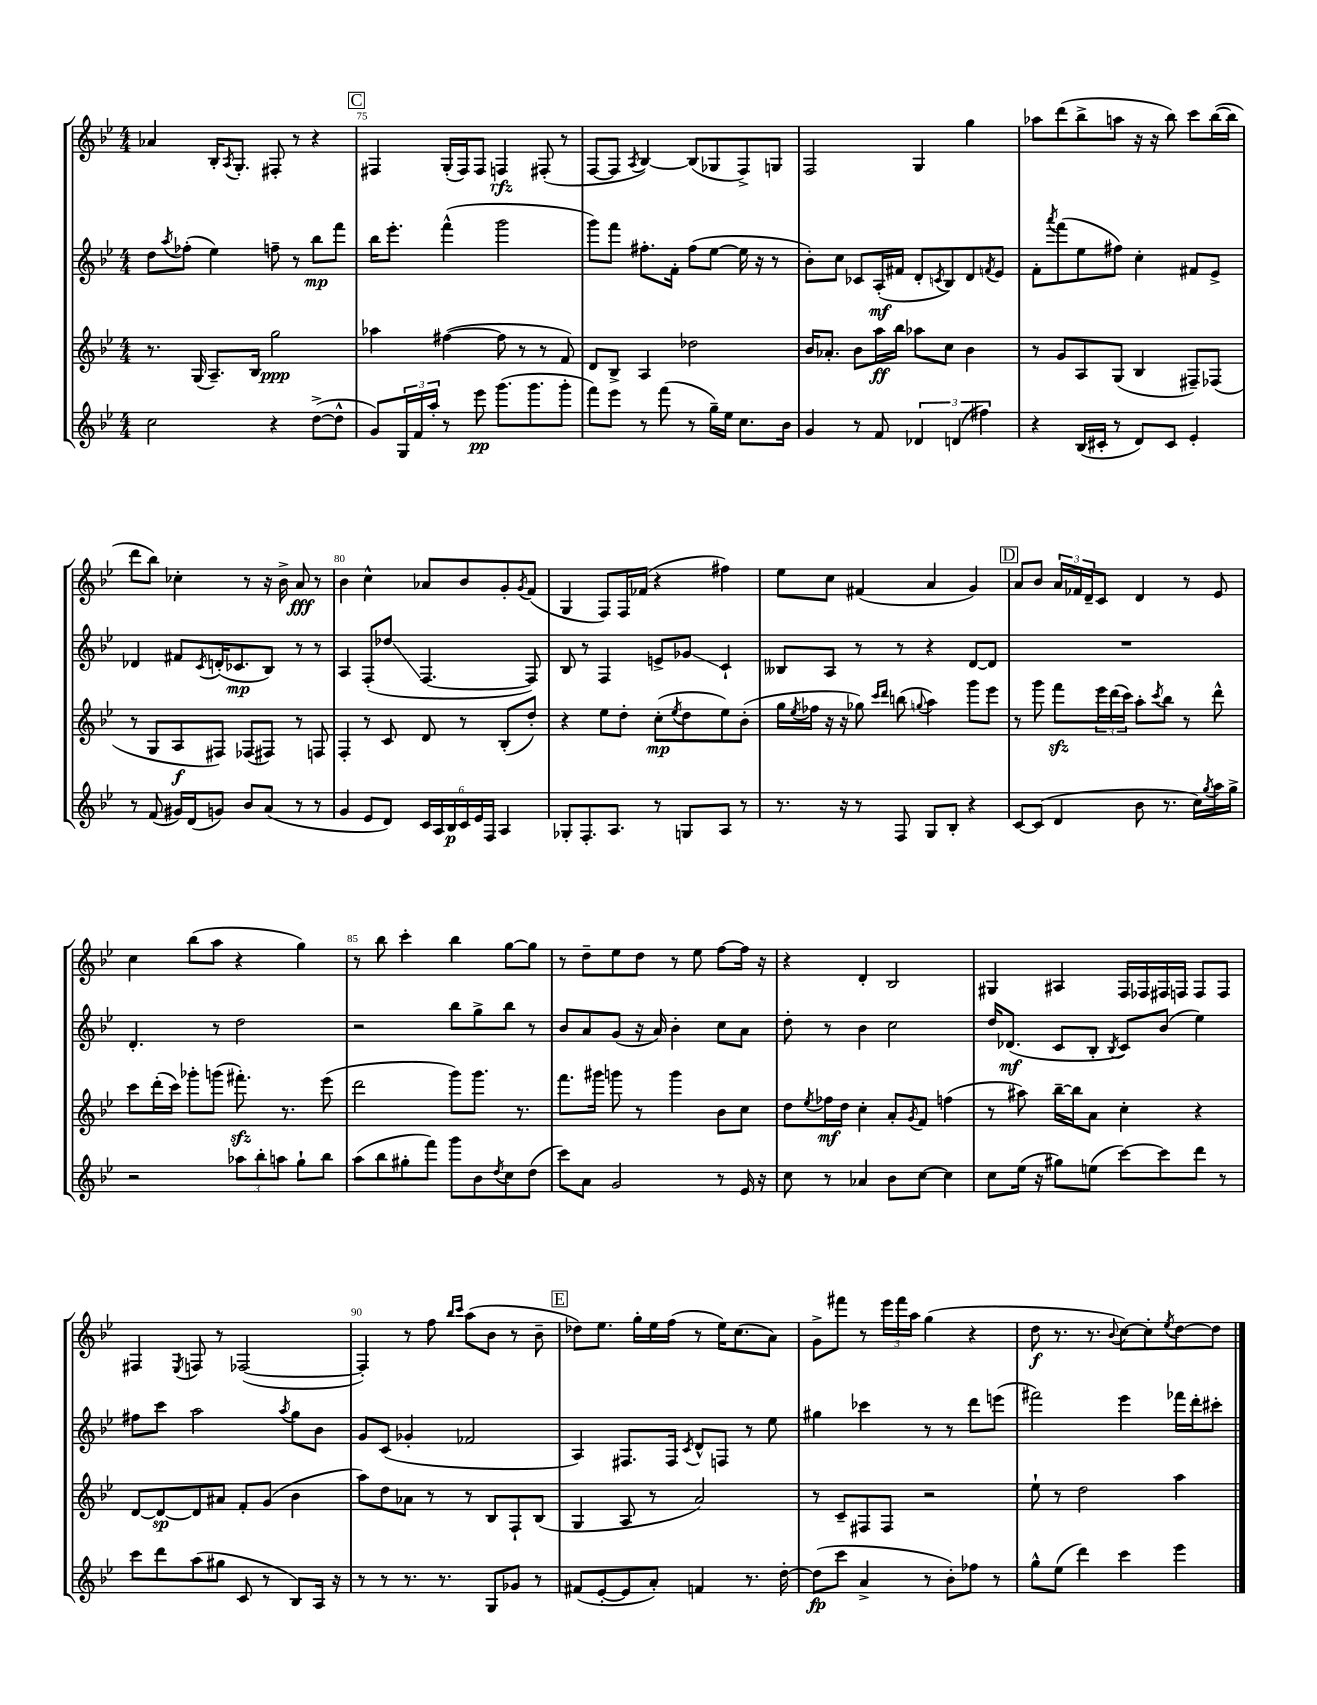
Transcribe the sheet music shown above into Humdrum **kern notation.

**kern	**kern	**kern	**kern
*staff4	*staff3	*staff2	*staff1
*clefG2	*clefG2	*clefG2	*clefG2
*k[b-e-]	*k[b-e-]	*k[b-e-]	*k[b-e-]
*M4/4	*M4/4	*M4/4	*M4/4
2cc	8.r	8dd	4a-
.	.	8qaa	.
.	.	(8ff-'	.
.	(16G	.	.
.	8.A~)	4ee-)	16B-'
.	.	.	8qA
.	.	.	8.G'
.	16B-	.	.
4r	2gg	8ff~	8F#'
.	.	8r	8r
([8dd^	.	8bb-	4r
8dd^^]	.	8fff	.
=	=	=	=
8g)	4aa-	16bb-	4F#
.	.	8.eee-'	.
24G	.	.	.
24f	.	.	.
24aa'	.	.	.
8r	([4ff#	(4fff^^	(16G'
.	.	.	16F#)
8eee-	.	.	8F#
(8.ggg	8ff#]	2ggg	4F
.	8r	.	.
8.ggg	.	.	.
.	8r	.	(8F#'
8ggg'	8f)	.	8r
=	=	=	=
8fff)	8d	8ggg)	[8F
8eee-	8B-^	8fff	8F]
.	.	.	8qA
8r	4A	8.ff#'	[4B-)
(8fff	.	.	.
.	.	16f'	.
8r	2dd-	(8ff#	(8B-]
16gg~)	.	[8ee-	8G-
16ee-	.	.	.
8.cc	.	16ee-]	8F^)
.	.	16r	.
.	.	8r	8G
16b-	.	.	.
=	=	=	=
4g	16b-	8b-')	2F
.	8.a-'	.	.
.	.	8cc	.
8r	8b-	8c-	.
8f	16aa	(16A'	.
.	16bb-	16f#	.
6d-	8aa-	8d'	4G
.	.	8qc	.
.	8cc	8B-)	.
(6d	.	.	.
.	4b-	8d	4gg
6ff#)	.	.	.
.	.	8qf	.
.	.	8e-	.
=	=	=	=
4r	8r	8f'	8aa-
.	.	8qaaa	.
.	8g	(8fff	(8ddd
(16B-	8A	8ee-	8bb-^
16c#'	.	.	.
8r	(8G	8ff#)	8aa
8d)	4B-	4cc'	16r
.	.	.	16r
8c#	.	.	8bb-)
4e-'	8F#~)	8f#	8ccc
.	(8F-	8e-^	([16bb-
.	.	.	16bb-]
=	=	=	=
8r	8r	4d-	8ddd
(8f	8G	.	8bb-)
16g#)	8A	8f#	4cc-'
(16d	.	.	.
.	.	8qc	.
8g)	8F#)	(16d'	.
.	.	8.c-	.
8b-	(8F-	.	8r
(8a	8F#)	8B-)	16r
.	.	.	16b-^
8r	8r	8r	8a
8r	8F	8r	8r
=	=	=	=
4g	4F'	4A	4b-
8e-	8r	(8F'	4cc^^
8d)	8c	8dd-	.
24c	8d	[4.F	8a-
24A	.	.	.
24B-	.	.	.
24c	8r	.	8b-
24e-	.	.	.
24F	.	.	.
4A	(8B-'	.	8g'
.	.	.	8qg
.	8dd')	8F])	(8f
=	=	=	=
8G-'	4r	8B-	4G
8.F'	.	8r	.
.	8ee-	4F	8F)
8.A	.	.	.
.	8dd'	.	16F
.	.	.	(16f-
8r	(8cc'	8e^	4r
.	8qee-	.	.
8G	8dd	8g-	.
8A	8ee-)	4c`	4ff#)
8r	(8b-'	.	.
=	=	=	=
8.r	16gg	8B--	8ee-
.	8qee-	.	.
.	16ff-	.	.
.	16r	8A	8cc
16r	16r	.	.
8r	8gg-)	8r	(4f#
.	16qqccc	.	.
.	16qqddd	.	.
8F	(8bb	8r	.
.	8qqgg	.	.
8G	4aa)	4r	4a
8B-'	.	.	.
4r	8ggg	[8d	4g)
.	8eee-	8d]	.
=	=	=	=
[8c	8r	1r	8a
(8c]	8ggg	.	8b-
4d	8fff	.	24a
.	.	.	24f-
.	.	.	24d~
.	24eee-	.	8c
.	(24ddd	.	.
.	24ccc)	.	.
8b-	8aa'	.	4d
.	8qccc	.	.
8.r	8bb-	.	.
.	8r	.	8r
16cc)	.	.	.
8qgg	.	.	.
16aa	8ddd^^	.	8e-
16gg^	.	.	.
=	=	=	=
2r	8ccc	4.d'	4cc
.	(16ddd'	.	.
.	16ccc)	.	.
.	8ggg-'	.	(8bb-
.	(8ggg	8r	8aa
12aa-	8.fff#')	2dd	4r
12bb-'	.	.	.
12aa	.	.	.
.	8.r	.	.
8gg`	.	.	4gg)
8bb-	(8eee-	.	.
=	=	=	=
(8aa	2ddd	2r	8r
8bb-	.	.	8bb-
8gg#'	.	.	4ccc'
8fff)	.	.	.
8ggg	8ggg)	8bb-	4bb-
8b-	8.ggg	8gg^	.
8qdd	.	.	.
8cc	.	8bb-	[8gg
.	8.r	.	.
(8dd	.	8r	8gg]
=	=	=	=
8ccc)	8.fff	8b-	8r
8a	.	8a	8dd~
.	16ggg#	.	.
2g	8ggg	(8g	8ee-
.	8r	16r	8dd
.	.	16a)	.
.	4ggg	4b-'	8r
.	.	.	8ee-
8r	8b-	8cc	[8ff
16e-	8cc	8a	16ff]
16r	.	.	16r
=	=	=	=
8cc	8dd	8dd'	4r
.	8qee-	.	.
8r	16ff-	8r	.
.	16dd	.	.
4a-	4cc'	4b-	4d'
8b-	8a'	2cc	2B-
.	8qg	.	.
[8cc	8f	.	.
4cc]	(4ff	.	.
=	=	=	=
8cc	8r	16dd	4G#
.	.	(8.d-	.
(16ee-	8aa#)	.	.
16r	.	.	.
8gg#)	[16bb-~	8c	4A#
.	16bb-]	.	.
(8ee	8a	8B-'	.
.	.	8qB-	.
[8ccc)	4cc'	8c)	16F
.	.	.	16F-
8ccc]	.	(8b-	16F#
.	.	.	16F
8ddd	4r	4ee-)	8F
8r	.	.	8F
=	=	=	=
8ccc	[8d	8ff#	4F#
8ddd	8d_	8ccc	.
.	.	.	8qE-
(8aa	8d]	2aa	8F
8gg#	8a#	.	8r
8c	8f'	.	([2F-
8r	(8g	.	.
.	.	8qaa	.
8B-)	4b-	8gg	.
16A	.	8b-	.
16r	.	.	.
=	=	=	=
8r	8aa)	8g	4F-'])
8r	8dd	(8c	.
8.r	8a-	4g-'	8r
.	8r	.	8ff
8.r	.	.	.
.	.	.	16qqbb-
.	.	.	16qqccc
.	8r	2f-	(8aa
8G	8B-	.	8b-
8g-	8F`	.	8r
8r	(8B-	.	8b-~
=	=	=	=
(8f#	4G	4A)	8dd-)
[8e-'	.	.	8.ee-
8e-]	8A	8.F#	.
.	.	.	16gg'
8a')	8r	.	16ee-
.	.	16F#	(16ff
.	.	8qc	.
4f	2a)	8d^^	8r
.	.	8F	16ee-)
.	.	.	(8.cc
8.r	.	8r	.
.	.	8ee-	8a)
[16dd'	.	.	.
=	=	=	=
(8dd]	8r	4gg#	8g^
8ccc	8c~	.	8fff#
4a^	8F#	4ccc-	8r
.	8F#	.	24eee-
.	.	.	24fff#
.	.	.	24aa
8r	2r	8r	(4gg
8b-')	.	8r	.
8ff-	.	8ddd	4r
8r	.	(8eee	.
=	=	=	=
8gg^^	8ee-`	2fff#)	8dd
(8ee-	8r	.	8.r
4ddd)	2dd	.	.
.	.	.	8.r
.	.	.	8qqb-
4ccc	.	4eee-	[8cc)
.	.	.	8cc']
.	.	.	8qee-
4eee-	4aa	16fff-	[8dd
.	.	16ddd'	.
.	.	8ccc#'	8dd]
==	==	==	==
*-	*-	*-	*-
